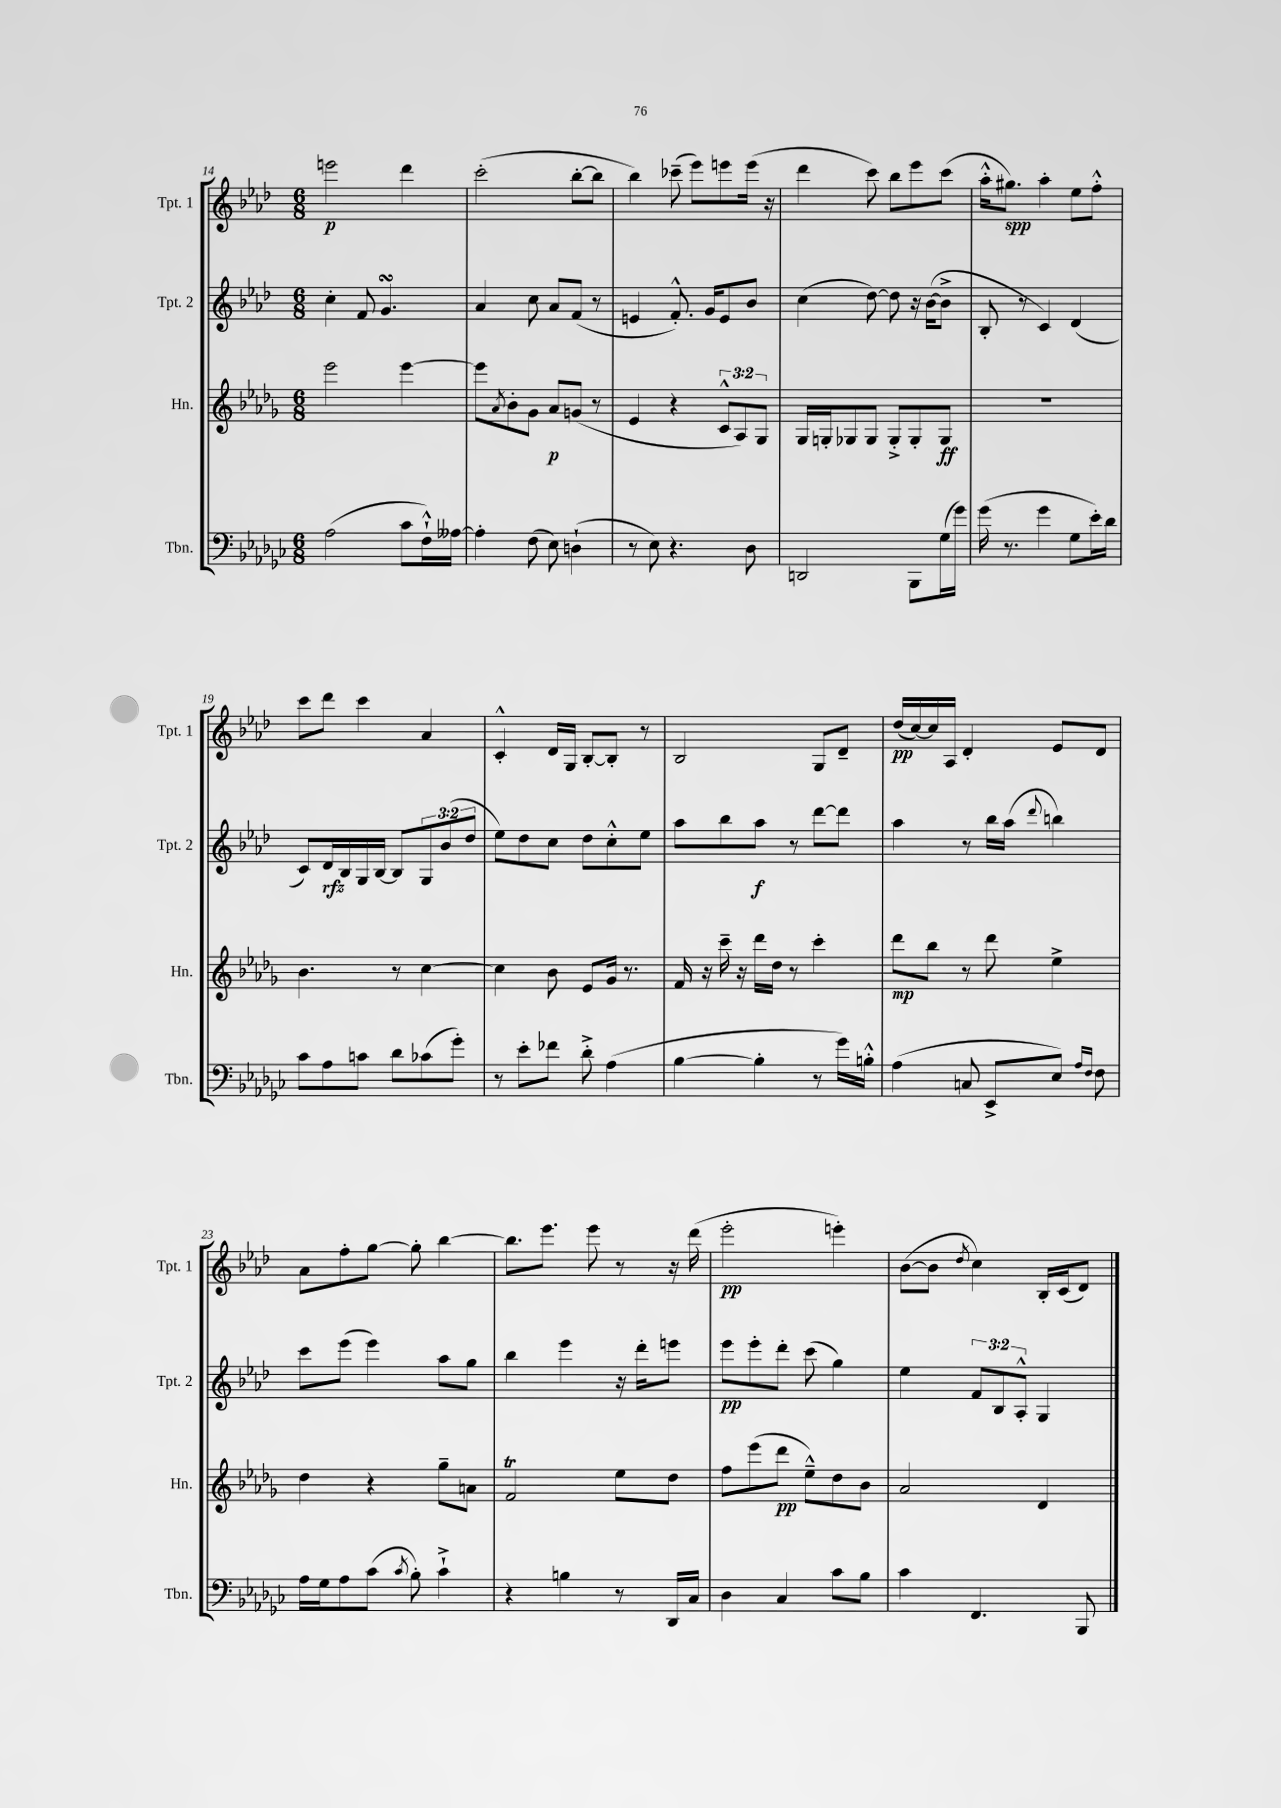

**kern	**kern	**kern	**kern
*staff4	*staff3	*staff2	*staff1
*clefF4	*clefG2	*clefG2	*clefG2
*k[b-e-a-d-g-c-]	*k[b-e-a-d-g-]	*k[b-e-a-d-]	*k[b-e-a-d-]
*M6/8	*M6/8	*M6/8	*M6/8
(2A-\	2eee-\	4cc'\	2eee\
.	.	8f/	.
.	.	4.g/	.
8c-\L	[4eee-\	.	4ddd-\
16F`^^\L)	.	.	.
[16A--\JJ	.	.	.
=	=	=	=
4A--'\]	8eee-\]L	4a-/	(2ccc'\
.	8qa-/	.	.
.	8b-'\	.	.
(8F\	8g-\J	8cc\	.
8E-\)	8a-/L	8a-/L	.
(4D`\	(8g/J	(8f/J	[8bb-'\L
.	8r	8r	8bb-\]J
=	=	=	=
8r	4e-/	4e/	4bb-\)
8E-\)	.	.	.
4.r	4r	8.f'^^/)	(8ccc-~\
.	.	.	8eee-\L)
.	.	16g/LK	.
.	12c^^/L	8e/	8eee\
.	12A-/)	.	.
8D-\	.	8b-/J	(16eee\Jk
.	12G-/J	.	.
.	.	.	16r
=	=	=	=
2DD/	16G-/LL	(4cc\	4ddd-\
.	16G'/J	.	.
.	8G-/	.	.
.	8G-/J	[8dd-\)	8ccc\)
.	8G-'^/L	8dd-\]	8bb-\L
8BBB-\L	8G-'/	16r	8eee-\
.	.	([16b-\LK	.
(16G-\L	8G-/J	8b-^\]J	(8ccc\J
16g-\JJ)	.	.	.
=	=	=	=
(16g-\	2.r	8B-'/	16aa-'^^\LK
8.r	.	.	8.gg#\J)
.	.	8r	.
4g-\	.	4c/)	4aa-'\
8G-\L	.	(4d-/	8ee-\L
16e-'\L)	.	.	8ff'^^\J
16d-\JJ	.	.	.
=	=	=	=
8c-\L	4.b-\	8c/L)	8ccc\L
8A-\	.	16d-/L	8ddd-\J
.	.	16B-/	.
8c\J	.	16G/	4ccc\
.	.	[16B-/JJ	.
8d-\L	8r	8B-/]L	.
(8c-\	[4cc\	12G/	4a-/
.	.	(12b-/	.
8g-'\J)	.	.	.
.	.	12dd-/J	.
=	=	=	=
8r	4cc\]	8ee-\L)	4c'^^/
8e-'\L	.	8dd-\	.
8f-\J	8b-\	8cc\J	16d-/LL
.	.	.	16G/JJ
8d-'^\	8e-/L	8dd-\L	[8B-'/L
(4A-\	16g-/Jk	8cc'^^\	8B-'/]J
.	8.r	.	.
.	.	8ee-\J	8r
=	=	=	=
[4B-\	16f/	8aa-\L	2B-/
.	16r	.	.
.	16ccc~\	8bb-\	.
.	16r	.	.
4B-'\]	16ddd-\LL	8aa-\J	.
.	16dd-\JJ	.	.
.	8r	8r	.
8r	4ccc'\	[8ddd-\L	8G/L
16g-\LL)	.	8ddd-\]J	8d-~/J
16B'^^\JJ	.	.	.
=	=	=	=
(4A-\	8ddd-\L	4aa-\	(16dd-/LL
.	.	.	[16cc/)
.	8bb-\J	.	16cc/]
.	.	.	16A-/JJ
8C/	8r	8r	4d-'/
8EE-^/L	8ddd-\	16bb-\LL	.
.	.	(16aa-\JJ	.
.	.	8qqddd-/	.
8E-/J)	4ee-^\	4bb\)	8e-/L
16qqA-/LL	.	.	.
16qqF/JJ	.	.	.
8F\	.	.	8d-/J
=	=	=	=
16A-\LL	4dd-\	8ccc\L	8a-\L
16G-\J	.	.	.
8A-\	.	(8eee-\J	8ff'\
(8c-\J	4r	4eee-\)	[8gg\J
8qc-/	.	.	.
8B-'\)	.	.	8gg'\]
4c-`^\	8gg-~\L	8aa-\L	[4bb-\
.	8a\J	8gg\J	.
=	=	=	=
4r	2f/	4bb-\	8.bb-\]L
.	.	.	8.eee-\J
4B\	.	4eee-\	.
.	.	.	8eee-\
8r	8ee-\L	16r	8r
.	.	16ddd-'\LK	.
16DD-/LL	8dd-\J	8eee\J	16r
16C-/JJ	.	.	(16ddd-\
=	=	=	=
4D-\	8ff\L	8eee-\L	2eee-'\
.	(8eee-\	8eee-'\	.
4C-/	8ddd-\J	8ddd-'\J	.
.	8ee-~^^\L)	(8ccc\	.
8c-\L	8dd-\	4gg\)	4eee'\)
8B-\J	8b-\J	.	.
=	=	=	=
4c-\	2a-/	4ee-\	([8b-\L
.	.	.	8b-\]J
.	.	.	8qdd-/
4.FF/	.	12f/L	4cc\)
.	.	12B-/	.
.	.	12A-'^^/J	.
.	4d-/	4G/	16B-'/LL
.	.	.	(16c/J
8BBB-/	.	.	8d-/J)
==	==	==	==
*-	*-	*-	*-
